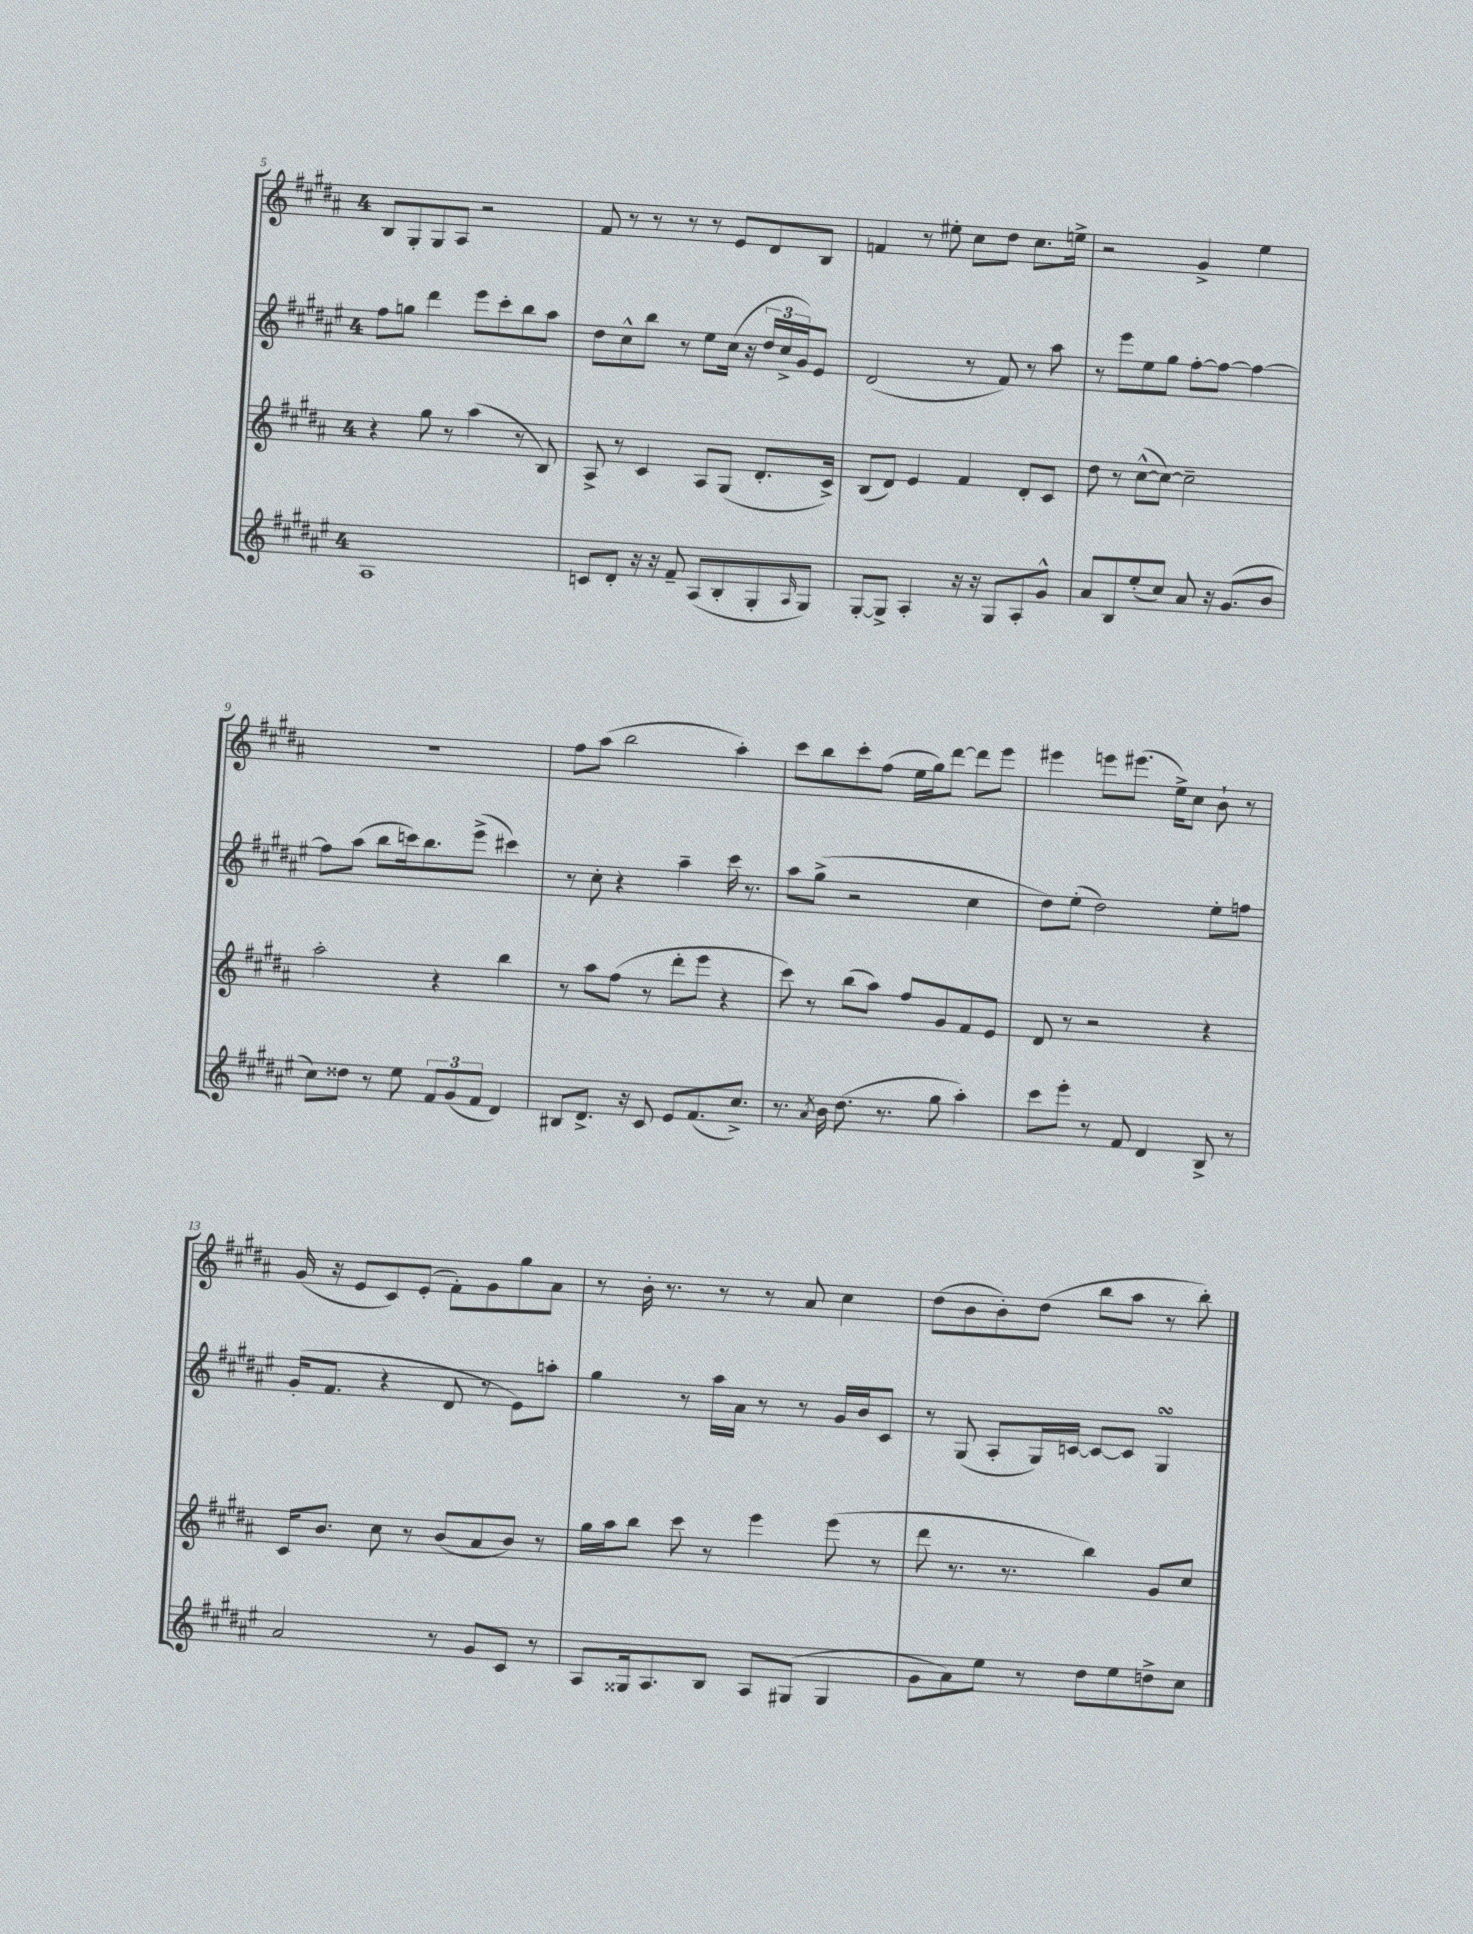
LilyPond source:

<<
\new StaffGroup <<
\new Staff = "s0" {
    \clef treble \key b \major \once \override Staff.TimeSignature.style = #'single-digit \time 4/4
    b8 gis8-. gis8 ais8 r2 |
    fis'8 r8 r8 r8 r8 e'8 dis'8 b8 |
    f'4 r8 eis''8-. cis''8 dis''8 cis''8. e''16-> |
    r2 gis'4-> e''4 |
    R1 |
    fis''8 ais''8( b''2 ais''4-.) |
    cis'''8 b''8 cis'''8-. fis''8( e''16 gis''16) dis'''8~ dis'''8 e'''8 |
    eis'''4 e'''8 eis'''8.( e''16->) cis''8 b'8-! r8 |
    gis'16( r16 e'8 cis'8) e'8-.( fis'8-.) gis'8 gis''8 ais'8 |
    r8 b'16-. r8. r8 r8 ais'8 cis''4 |
    dis''8( b'8 b'8-.) dis''8( b''8 ais''8 r8 b''8-.) \bar "|." |
}
\new Staff = "s1" {
    \clef treble \key fis \major \once \override Staff.TimeSignature.style = #'single-digit \time 4/4
    fis''8 g''8 dis'''4 eis'''8 cis'''8-. b''8 ais''8 |
    dis''8 cis''8-^ b''8 r8 eis''8 cis''16( r16 \tuplet 3/2 { dis''16 cis''16-> gis'16) } eis'8 |
    dis'2( r8 fis'8) r8 ais''8 |
    r8 eis'''8 eis''8 gis''8 fis''8~-. fis''8~ fis''4~ |
    fis''8 ais''8( b''8 c'''16) b''8. eis'''8->( cis'''4) |
    r8 cis''8-. r4 ais''4-- cis'''16 r8. |
    ais''8 gis''8->( r2 cis''4 |
    dis''8) eis''8-.( dis''2) eis''8-. f''8 |
    gis'16-.( fis'8. r4 dis'8 r8 eis'8) a''8-. |
    gis''4 r8 ais''16 ais'16 r8 r8 gis'16 b'16 cis'8 |
    r8 gis8( ais8-. gis16) c'16~ c'8~ c'8 gis4\turn \bar "|." |
}
\new Staff = "s2" {
    \clef treble \key b \major \once \override Staff.TimeSignature.style = #'single-digit \time 4/4
    r4 gis''8 r8 ais''4( r8 b8) |
    ais8-> r8 cis'4 ais8 gis8( dis'8.-. cis'16->) |
    b8( dis'8) e'4 fis'4 dis'8-. cis'8 |
    dis''8 r8 cis''8~-^( cis''8~) cis''2-- |
    ais''2-. r4 b''4 |
    r8 ais''8 fis''8( r8 dis'''8-. e'''8 r4 |
    cis'''8) r8 b''8( ais''8) fis''8 gis'8 fis'8 e'8 |
    dis'8 r8 r2 r4 |
    cis'16 b'8. cis''8 r8 b'8( ais'8 b'8) r8 |
    gis''16 ais''16 b''8 cis'''8 r8 e'''4 e'''8( r8 |
    dis'''8 r8. r8. b''4) gis'8 cis''8 \bar "|." |
}
\new Staff = "s3" {
    \clef treble \key fis \major \once \override Staff.TimeSignature.style = #'single-digit \time 4/4
    ais1 |
    c'8 dis'8-. r16 r16 fis'8-- ais8( b8-. gis8-. \grace { ais16 } gis8) |
    gis8~-. gis8-> ais4-. r16 r16 gis8 ais8-. gis'8-^ |
    ais'8 b8 eis''8-.( cis''8) ais'8 r16 gis'8.( b'8 |
    cis''8) disis''8 r8 eis''8 \tuplet 3/2 { fis'8 gis'8( fis'8 } dis'4) |
    bis8 dis'8.-> r16 cis'8 eis'8 fis'8.( cis''8.->) |
    r8. \acciaccatura { ais'8 } b'16 dis''8.( r8. gis''8 ais''4-.) |
    cis'''8 eis'''8-. r8 fis'8 dis'4 b8-> r8 |
    ais'2 r8 gis'8 cis'8 r8 |
    ais8 gisis16 ais8. b8 ais8 gis8( gis4 |
    gis'8 ais'8) eis''8 r8 dis''8 eis''8 d''8-> cis''8 \bar "|." |
}
>>
>>
\layout { \context { \Score currentBarNumber = #5 } }
